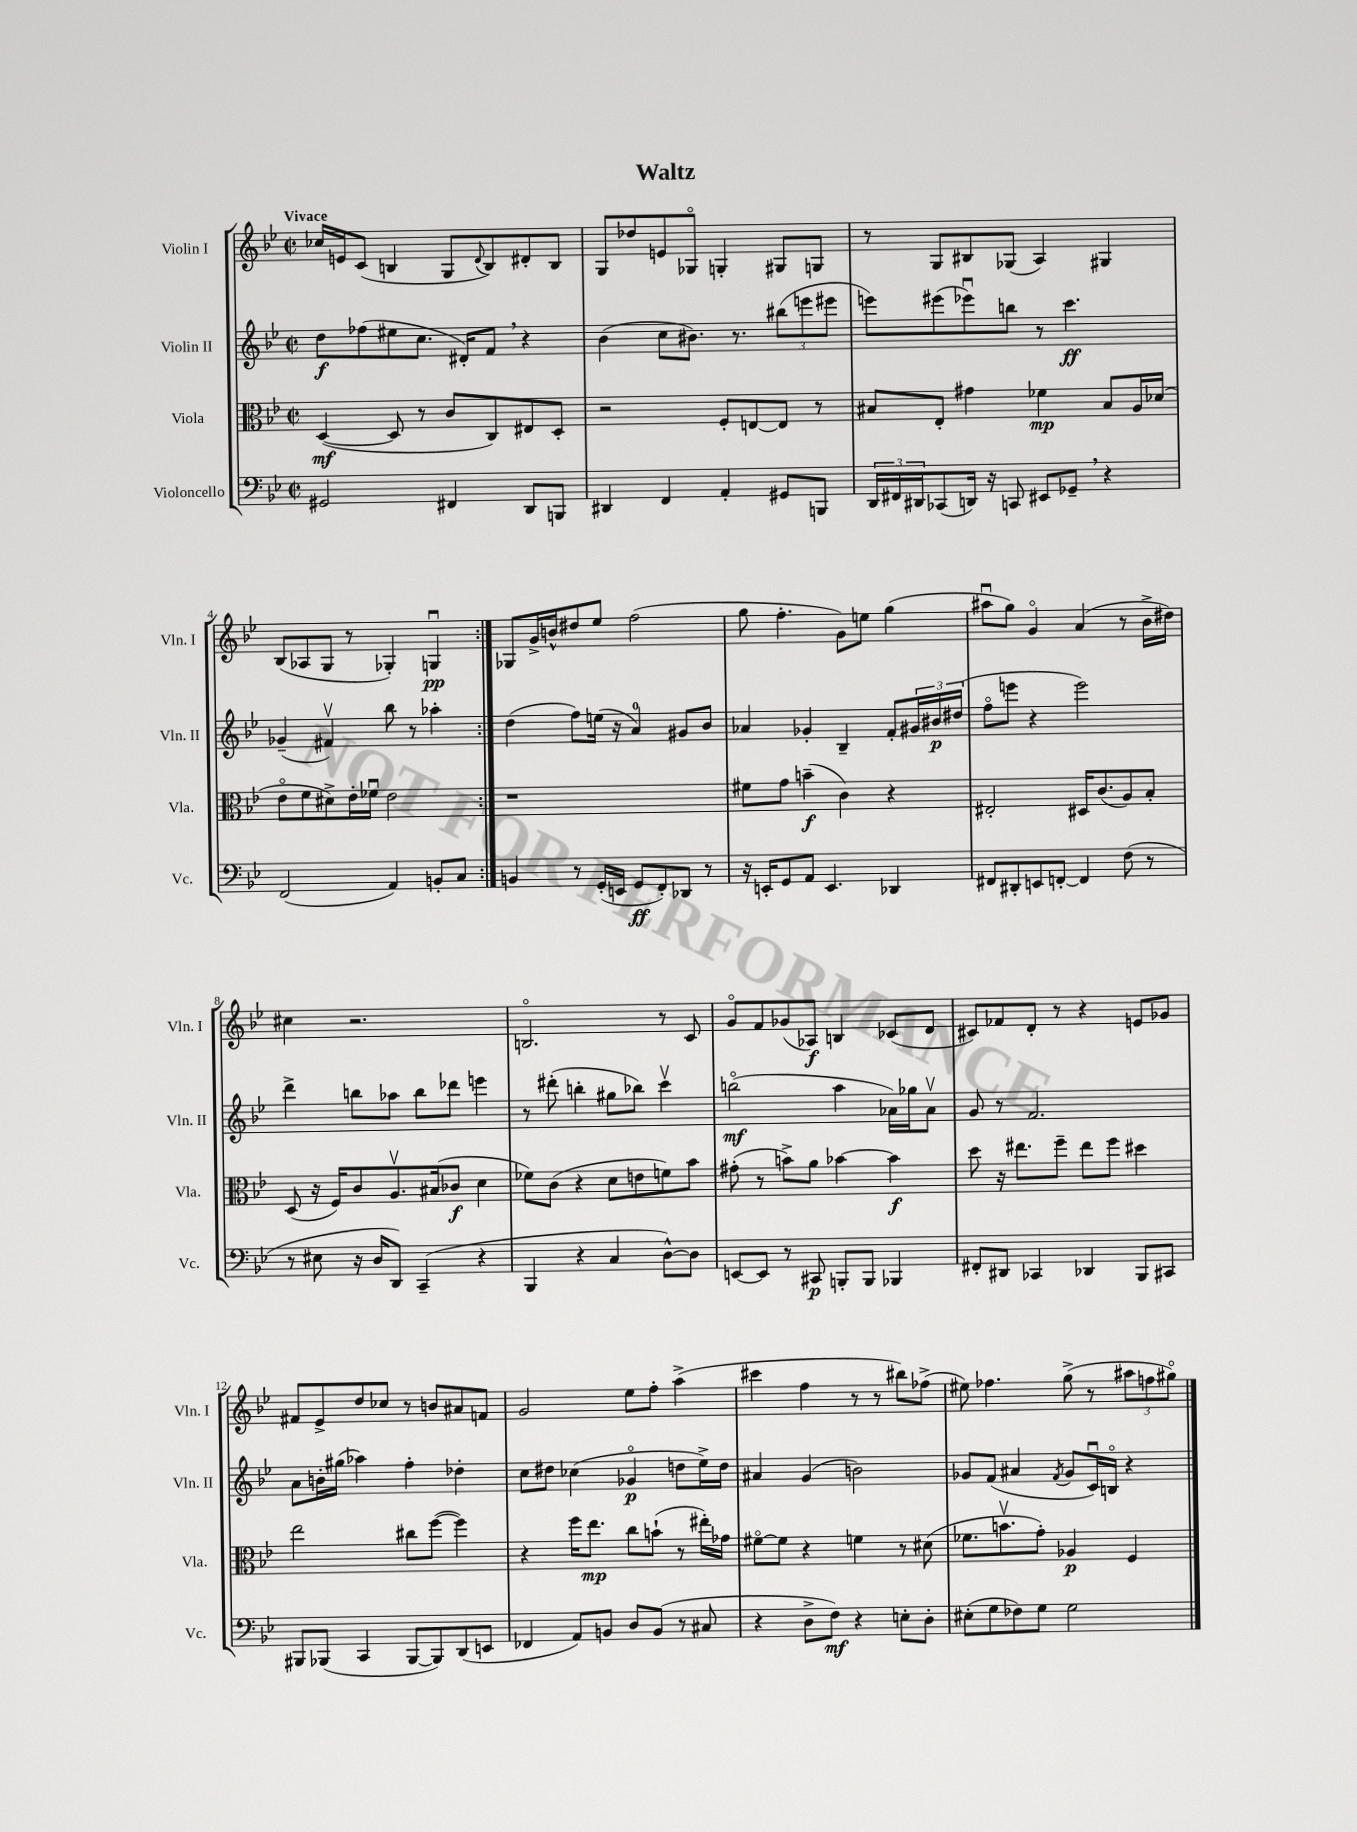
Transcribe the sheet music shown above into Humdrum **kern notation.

**kern	**dynam	**kern	**dynam	**kern	**dynam	**kern	**dynam
*part4	*part4	*part3	*part3	*part2	*part2	*part1	*part1
*staff4	*staff4	*staff3	*staff3	*staff2	*staff2	*staff1	*staff1
*I"Violoncello	*	*I"Viola	*	*I"Violin II	*	*I"Violin I	*
*I'Vc.	*	*I'Vla.	*	*I'Vln. II	*	*I'Vln. I	*
*clefF4	*	*clefC3	*	*clefG2	*	*clefG2	*
*k[b-e-]	*	*k[b-e-]	*	*k[b-e-]	*	*k[b-e-]	*
*M2/2	*	*M2/2	*	*M2/2	*	*M2/2	*
*met(c|)	*	*met(c|)	*	*met(c|)	*	*met(c|)	*
=1	=1	=1	=1	=1	=1	=1	=1
!	!	!	!	!	!	!LO:TX:a:B:t=Vivace	!
2GG#X/	.	([4D/	mf	8dd\L	f	16cc-X/LL	.
.	.	.	.	.	.	16en/J	.
.	.	.	.	(8ff-X\	.	(8c/J	.
.	.	8D/]	.	8ee#X\	.	4Bn/	.
.	.	8r	.	8.cc\J	.	.	.
4FF#X/	.	8c/L	.	.	.	8G/L	.
.	.	.	.	16d#X'/KL)	.	.	.
.	.	.	.	.	.	8qqd/	.
.	.	8C/)	.	8f,/J	.	8B/)	.
8DD/L	.	8E#X/	.	4r	.	8d#X'/	.
8BBBn/J	.	8D'/J	.	.	.	8B/J	.
=2	=2	=2	=2	=2	=2	=2	=2
4DD#X/	.	2r	.	(4b-\	.	8G/L	.
.	.	.	.	.	.	8dd-X/	.
4FF/	.	.	.	8cc\L	.	8en/	.
.	.	.	.	8.b#X\J)	.	8G-X/J	.
4AA'/	.	8F'/L	.	.	.	4Gn'/	.
.	.	.	.	8.r	.	.	.
.	.	[8En/	.	.	.	.	.
8GG#X/L	.	8E/J]	.	(12bb#X\L	.	8G#X/L	.
.	.	.	.	12eeen\	.	.	.
8BBBn/J	.	8r	.	.	.	8Gn/J	.
.	.	.	.	12eee#X\J	.	.	.
=3	=3	=3	=3	=3	=3	=3	=3
24DD/LL	.	8B#X/L	.	8eeen\L)	.	8r	.
24FF#X/	.	.	.	.	.	.	.
24DD#X/J	.	.	.	.	.	.	.
(8CC-X/	.	8E-'/J	.	(8eee#X\	.	8G/L	.
16DDn/Jk)	.	4g#X\	.	8eee-Xu\)	.	8B#X/	.
16r	.	.	.	.	.	.	.
8CCn/	.	.	.	8bbn\J	.	(8G-X/J	.
8EE#X/L	.	4f-X\	mp	8r	.	4A/)	.
8GG-X~,/J	.	.	.	4.ccc\	ff	.	.
4r	.	8B#/L	.	.	.	4G#X/	.
.	.	16A/L	.	.	.	.	.
.	.	(16d-X/JJ	.	.	.	.	.
!!LO:LB:g=z
=4	=4	=4	=4	=4	=4	=4	=4
(2FF/	.	8e-\L	.	(4g-X~/	.	(8B-/L	.
.	.	8f\	.	.	.	8A-X/	.
.	.	8d#X^\)	.	4f#Xv/)	.	8G/J	.
.	.	16e-'\L	.	.	.	8r	.
.	.	16f-Xu\JJ	.	.	.	.	.
4AA/)	.	2e-\	.	8bb-\	.	4G-X'/)	.
.	.	.	.	8r	.	.	.
8BBn'/L	.	.	.	4aa-X'\	.	4Gnu/	pp
8C/J	.	.	.	.	.	.	.
=5:|!	=5:|!	=5:|!	=5:|!	=5:|!	=5:|!	=5:|!	=5:|!
4BBn/	.	1r	.	(4dd\	.	8G-X/L	.
.	.	.	.	.	.	16g^/L	.
.	.	.	.	.	.	16bn^^/J	.
8r	.	.	.	8ff\L)	.	8dd#X/	.
(16GG'/LL	.	.	.	(16een\Jk	.	8ee-/J	.
16EEn/JJ	.	.	.	16r	.	.	.
8GG/L	ff	.	.	4a/)	.	(2ff\	.
8FF'/)	.	.	.	.	.	.	.
8DD-X/J	.	.	.	8g#X/L	.	.	.
8r	.	.	.	8b-/J	.	.	.
=6	=6	=6	=6	=6	=6	=6	=6
16r	.	8f#X\L	.	4a-X/	.	8gg\	.
16EEn'/KL	.	.	.	.	.	.	.
8GG/	.	8g\J	.	.	.	4.ff'\	.
8AA/J	.	(4bn~\	f	4g-X'/	.	.	.
4.EE/	.	.	.	.	.	.	.
.	.	4c\)	.	4B-~/	.	8g\L)	.
.	.	.	.	.	.	8een\J	.
4DD-X/	.	4r	.	8f'/L	.	(4gg\	.
.	.	.	.	24g#X/L	.	.	.
.	.	.	.	24b#X/	p	.	.
.	.	.	.	(24dd#X/JJ	.	.	.
=7	=7	=7	=7	=7	=7	=7	=7
8FF#X/L	.	2E#X'/	.	8ff\L	.	8aa#Xu\L	.
8DD#X'/	.	.	.	8eeen\J	.	8gg\J)	.
8EEn/	.	.	.	4r	.	4g/	.
[8FFn'/J	.	.	.	.	.	.	.
4FF/]	.	16D#X/KL	.	2eee\)	.	(4a/	.
.	.	(8.c/	.	.	.	.	.
(8F\	.	8A/)	.	.	.	8r	.
8r	.	8B-'/J	.	.	.	16b-^\LL	.
.	.	.	.	.	.	16dd#X\JJ)	.
!!LO:LB:g=z
=8	=8	=8	=8	=8	=8	=8	=8
8r	.	(8D/	.	4ddd^\	.	4cc#X\	.
8E#X\	.	16r	.	.	.	.	.
.	.	16F/KL)	.	.	.	.	.
16r	.	8c/	.	8bbn\L	.	2.r	.
16D/KL	.	.	.	.	.	.	.
8DD/J)	.	8.Av/	.	8aa-X\J	.	.	.
(4CC~/	.	.	.	8bb\L	.	.	.
.	.	(16B#X/k	.	.	.	.	.
.	.	8c-X/J	f	8ddd-X\J	.	.	.
4r	.	4d\	.	4eeen\	.	.	.
=9	=9	=9	=9	=9	=9	=9	=9
4BBB-/	.	8f-X\L)	.	8r	.	2.Bn/	.
.	.	(8c\J	.	(8ddd#X'\	.	.	.
4r	.	4r	.	4bbn'\	.	.	.
4C/	.	8d\L	.	8gg#X\L	.	.	.
.	.	8en\	.	8bb-X\J)	.	.	.
[8D^^\L)	.	8fn\)	.	4cccv\	.	8r	.
8D\J]	.	8b-\J	.	.	.	8c/	.
=10	=10	=10	=10	=10	=10	=10	=10
[8EEn/L	.	(8g#X'\	.	(2bbn\	mf	8g/L	.
8EE/J]	.	8r	.	.	.	8f/	.
8r	.	8bn^\L)	.	.	.	(8g-X/	.
8CC#X/	p	8a\J	.	.	.	8A-X/J)	f
8BBBn'/L	.	[4b-X\	.	4aa\	.	4Bn/	.
8BBB/J	.	.	.	.	.	.	.
4BBB-X/	.	4b-\]	f	16a-X\LL)	.	(8c-X/L	.
.	.	.	.	16gg-X\J	.	.	.
.	.	.	.	8a-v\J	.	8d/J	.
=11	=11	=11	=11	=11	=11	=11	=11
8FF#X'/L	.	8dd\	.	8g/	.	8c#X/L)	.
8DD#X/J	.	16r	.	8r	.	8f-X/	.
.	.	8.ee#X\L	.	.	.	.	.
4CC-X/	.	.	.	2.f/	.	8d'/J	.
.	.	8ff~\J	.	.	.	8r	.
4DD-X/	.	8ee#\L	.	.	.	4r	.
.	.	8ff\J	.	.	.	.	.
8BBB-/L	.	4dd#X\	.	.	.	8en/L	.
8CC#X/J	.	.	.	.	.	8g-X/J	.
!!LO:LB:g=z
=12	=12	=12	=12	=12	=12	=12	=12
8BBB#X/L	.	2ee-\	.	8a\L	.	8f#X/L	.
(8BBB-X/J	.	.	.	16bn'\L	.	8e-^/	.
.	.	.	.	(16gg#X\JJ	.	.	.
4CC/	.	.	.	4aa-X\)	.	8dd/	.
.	.	.	.	.	.	8cc-X/J	.
[8BBB-/L	.	8cc#X\L	.	4ff'\	.	8r	.
8BBB-/])	.	([8ff\J	.	.	.	8bn/L	.
(8DD/	.	4ff\])	.	4dd-X'\	.	8a#X/	.
8EEn/J	.	.	.	.	.	8fn/J	.
=13	=13	=13	=13	=13	=13	=13	=13
4FF-X/	.	4r	.	8cc\L	.	2g/	.
.	.	.	.	8dd#X\J	.	.	.
8AA/L)	.	16ff\KL	.	(4cc-X\	.	.	.
.	.	8.ee-\J	mp	.	.	.	.
8BBn/J	.	.	.	.	.	.	.
8D/L	.	8cc\L	.	4g-X/	p	8ee-\L	.
(8BB/J	.	(8bn`\J	.	.	.	8ff'\J	.
8r	.	8r	.	8ddn\L	.	(4aa^\	.
8C#X/	.	16ee#X'\LL)	.	16ee-^\L)	.	.	.
.	.	16g-X\JJ	.	16dd\JJ	.	.	.
=14	=14	=14	=14	=14	=14	=14	=14
4r	.	[8f#X\L	.	4a#X/	.	4ccc#X\	.
.	.	8f#\J]	.	.	.	.	.
8D^\L	.	4r	.	(4g/	.	4ff\	.
8F\J)	mf	.	.	.	.	.	.
4r	.	4fn\	.	2bn\)	.	8r	.
.	.	.	.	.	.	8r	.
8En'\L	.	8r	.	.	.	8bb#X\L)	.
8D'\J	.	(8d#X\	.	.	.	(8ff-X^\J	.
=15	=15	=15	=15	=15	=15	=15	=15
(8E#X'\L	.	8.f-X\L	.	8g-X/L	.	8ee#X\)	.
8G\	.	.	.	(8f/J	.	4.ff-X\	.
.	.	8.bnv\	.	.	.	.	.
8F-X\)	.	.	.	4a#X/	.	.	.
8G\J	.	8g'\J)	.	.	.	.	.
.	.	.	.	8qf/	.	.	.
2G\	.	4A-X/	p	8g-/L	.	(8gg^\	.
.	.	.	.	16cu/L)	.	8r	.
.	.	.	.	16Bn/JJ	.	.	.
.	.	4F/	.	4r	.	12aa#X\L	.
.	.	.	.	.	.	12ffn\	.
.	.	.	.	.	.	12gg#X\J)	.
==	==	==	==	==	==	==	==
*-	*-	*-	*-	*-	*-	*-	*-
